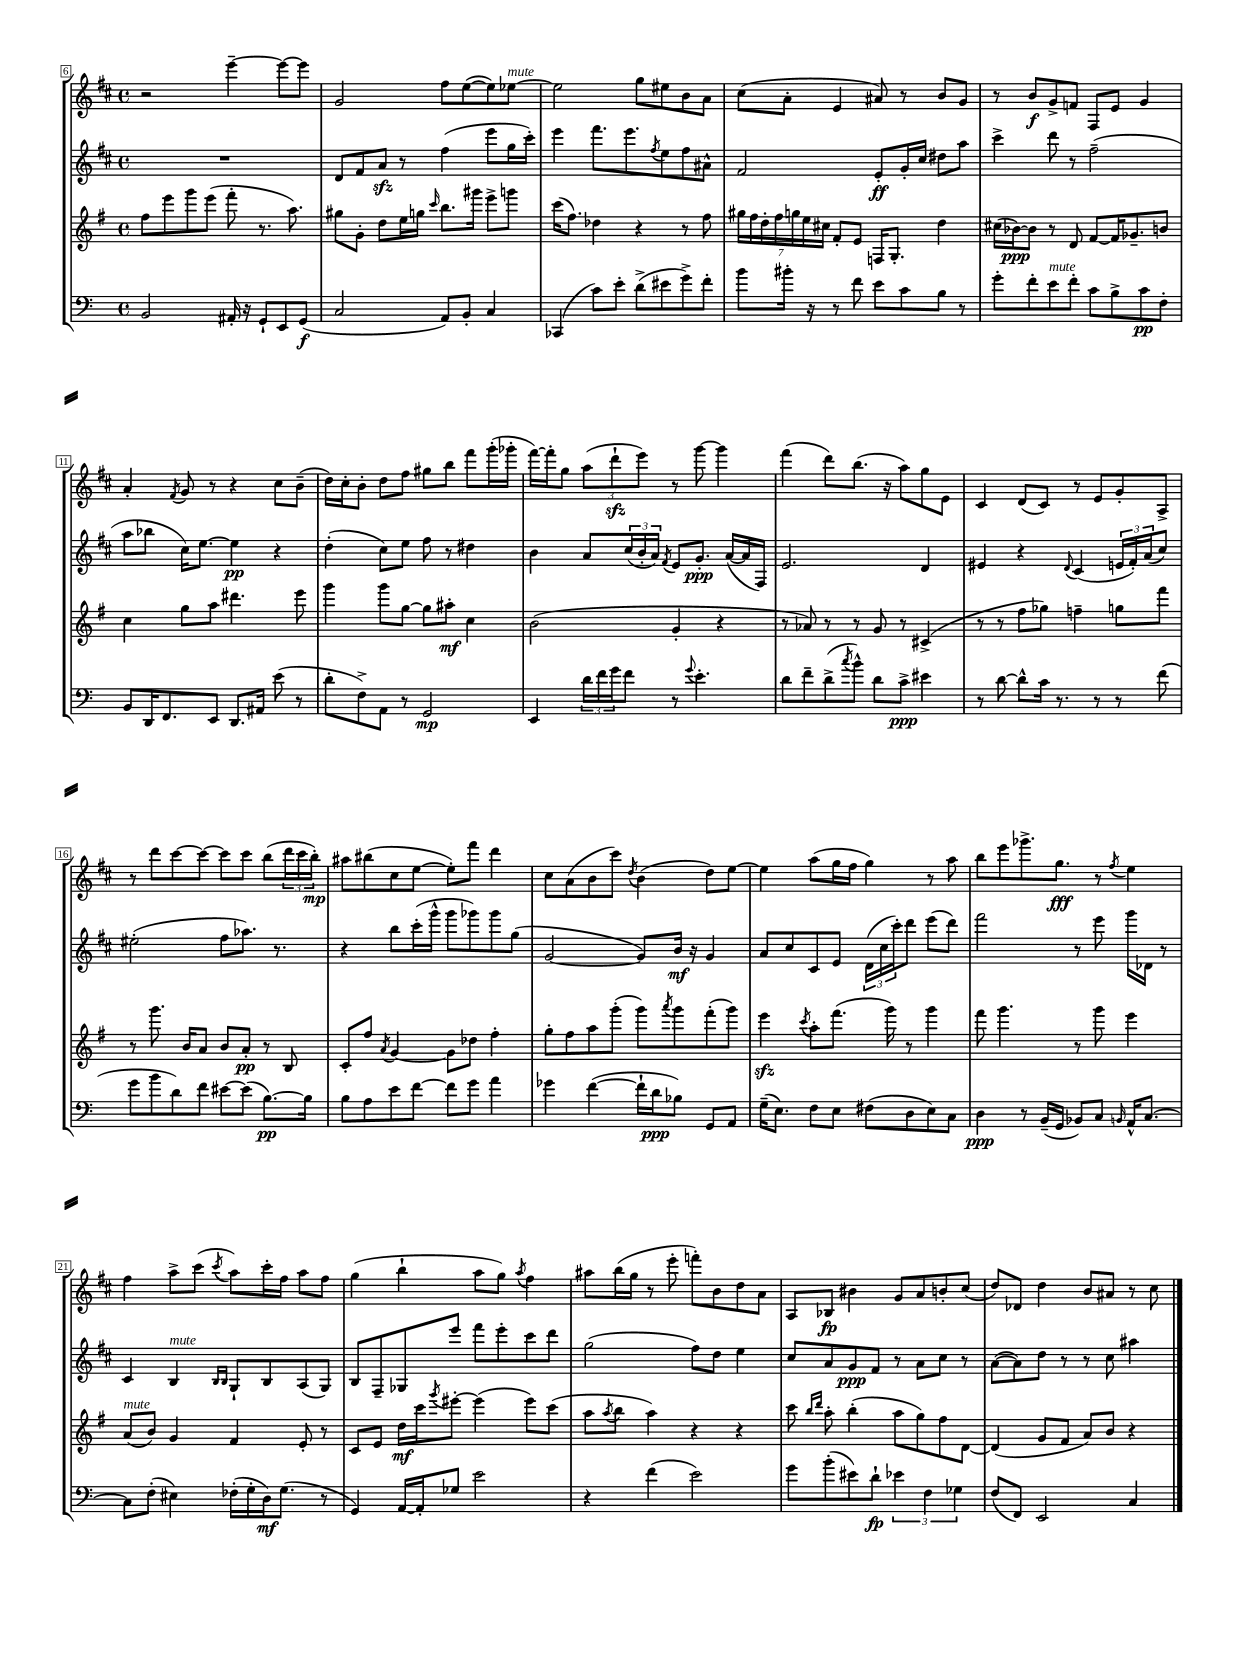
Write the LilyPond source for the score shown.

<<
\new StaffGroup <<
\new Staff = "s0" {
    \clef treble \key d \major \defaultTimeSignature \time 4/4
    r2 e'''4~-- e'''8~ e'''8 |
    g'2 fis''8 e''8~( e''8) ees''8~^\markup { \italic "mute" } |
    ees''2 g''8 eis''8 b'8 a'8 |
    cis''8( a'8-. e'4 ais'8) r8 b'8 g'8 |
    r8 b'8\f g'8-> f'8 fis8 e'8 g'4 |
    a'4-. \acciaccatura { fis'8 } g'8 r8 r4 cis''8 b'8--( |
    d''16) cis''16-. b'8-. d''8 fis''8 gis''8 b''8 fis'''8 g'''16-.( ges'''16-. |
    fis'''16~) fis'''16-. g''8 \tuplet 3/2 { a''8( d'''8-!\sfz e'''8) } r8 g'''8~ g'''4 |
    fis'''4( d'''8) b''8.( r16 a''8) g''8 e'8 |
    cis'4 d'8( cis'8) r8 e'8 g'8-. a8-> |
    r8 d'''8 cis'''8~ cis'''8~ cis'''8 cis'''8 b''8( \tuplet 3/2 { d'''16 cis'''16 b''16-.\mp) } |
    ais''8 bis''8( cis''8 e''8~ e''8-.) fis'''8 d'''4 |
    cis''8 a'8( b'8 cis'''8) \acciaccatura { d''8 } b'4( d''8) e''8~ |
    e''4 a''8( g''16 fis''16 g''4) r8 a''8 |
    b''8 e'''8 ges'''8.-> g''8.\fff r8 \acciaccatura { fis''8 } e''4 |
    fis''4 a''8-> cis'''8( \acciaccatura { cis'''8 } a''8) cis'''16-. fis''16 a''8 fis''8 |
    g''4( b''4-! a''8 g''8) \acciaccatura { a''8 } fis''4 |
    ais''8 b''16( g''16 r8 e'''8-. f'''8-.) b'8 d''8 a'8 |
    a8 bes8\fp bis'4 g'8 a'8 b'8-. cis''8( |
    d''8) des'8 d''4 b'8 ais'8 r8 cis''8 \bar "|." |
}
\new Staff = "s1" {
    \clef treble \key d \major \defaultTimeSignature \time 4/4
    R1 |
    d'8 fis'8 a'8\sfz r8 fis''4( e'''8 g''16 cis'''16-.) |
    e'''4 fis'''8. e'''8. \acciaccatura { fis''8 } e''8 fis''8 ais'8-^ |
    fis'2 e'8-.\ff g'16-. cis''16 dis''8 a''8 |
    cis'''4-> d'''8 r8 fis''2--( |
    a''8 bes''8 cis''16) e''8.~ e''4\pp r4 |
    d''4-.( cis''8) e''8 fis''8 r8 dis''4 |
    b'4 a'8 \tuplet 3/2 { cis''16( b'16-. a'16) } \acciaccatura { fis'8 } e'8 g'8.-.\ppp a'16~( a'16 fis16) |
    e'2. d'4 |
    eis'4 r4 \appoggiatura { d'8 } cis'4( \tuplet 3/2 { e'16 fis'16-.) a'16( } cis''8) |
    eis''2-.( fis''8 aes''8.) r8. |
    r4 b''8 cis'''16-.( g'''16-^ g'''8 ges'''8) ges'''8 g''8( |
    g'2~ g'8) b'16\mf r16 g'4 |
    a'8 cis''8 cis'8 e'8 \tuplet 3/2 { d'16( cis''16 cis'''16-.) } d'''8 e'''8( d'''8) |
    fis'''2 r8 e'''8 g'''16 des'16 r8 |
    cis'4 b4^\markup { \italic "mute" } \grace { b16 b16 } g8-! b8 a8( g8) |
    b8 fis8-- ges8 e'''8 fis'''8 e'''8-. cis'''8 d'''8 |
    g''2( fis''8) d''8 e''4 |
    cis''8 a'8 g'8\ppp fis'8 r8 a'8 cis''8 r8 |
    a'8~( a'8) d''8 r8 r8 cis''8 ais''4 \bar "|." |
}
\new Staff = "s2" {
    \clef treble \key g \major \defaultTimeSignature \time 4/4
    fis''8 e'''8 g'''8 e'''8( fis'''8-. r8. a''8.) |
    gis''8 g'8-. d''8 e''16 g''16 \grace { c'''16 } b''8. gis'''16 e'''8-> g'''8 |
    c'''16( fis''8.) des''4 r4 r8 fis''8 |
    \tuplet 7/4 { gis''16 fis''16 d''16-. fis''16 g''16 e''16 cis''16 } fis'8-. e'8 f16 g8.-. d''4 |
    cis''16( bes'16~\ppp) bes'8 r8 d'8 fis'8~ fis'16 ges'8.-- b'8 |
    c''4 g''8 a''8 dis'''4. e'''8 |
    g'''4 g'''8 g''8~ g''8 ais''8-.\mf c''4 |
    b'2( g'4-. r4 |
    r8 aes'8) r8 r8 g'8 r8 cis'4->( |
    r8 r8 fis''8 ges''8) f''4-- g''8 fis'''8 |
    r8 g'''8. b'16 a'8 b'8 a'8-.\pp r8 b8 |
    c'8-. fis''8 \acciaccatura { a'8 } g'4~ g'8 des''8 fis''4-. |
    g''8-. fis''8 a''8 g'''8-.( g'''8) \acciaccatura { a'''8 } g'''8 fis'''8-.( g'''8) |
    e'''4\sfz \acciaccatura { c'''8 } a''8-. fis'''8.( g'''16) r8 g'''4 |
    fis'''8 g'''4. r8 g'''8 e'''4 |
    a'8^\markup { \italic "mute" }( b'8) g'4 fis'4 e'8-. r8 |
    c'8 e'8 d''16\mf c'''16 \acciaccatura { g'''8 } eis'''8~-. eis'''4( eis'''8) c'''8( |
    a''8 \acciaccatura { a''8 } b''8 a''4) r4 r4 |
    c'''8 \grace { b''16 d'''16 } a''8-. b''4-.( a''8 g''8) fis''8 d'8~ |
    d'4( g'8 fis'8 a'8) b'8 r4 \bar "|." |
}
\new Staff = "s3" {
    \clef bass \key c \major \defaultTimeSignature \time 4/4
    b,2 ais,16-. r16 g,8-! e,8 g,8\f( |
    c2 a,8) b,8-. c4 |
    ces,4( c'8) e'8-. d'8->( eis'8 g'8->) f'8-. |
    b'8 bis'16-. r16 r8 f'8 e'8 c'8 b8 r8 |
    g'8-. f'8-. e'8^\markup { \italic "mute" } f'8-. c'8 b8-> c'8\pp f8-. |
    b,8 d,16 f,8. e,8 d,8. ais,16 e'8( r8 |
    d'8-. f8->) a,8 r8 g,2\mp |
    e,4 \tuplet 3/2 { d'16 f'16 g'16 } f'8 r8 \appoggiatura { g'8 } e'4.-. |
    d'8 f'8-- d'8->( \acciaccatura { c''8 } b'8-^) d'8 c'8->\ppp eis'4 |
    r8 d'8~ d'8-^ c'16 r8. r8 r8 f'8( |
    g'8 b'8 d'8) f'8 eis'8~ eis'8( b8.~\pp) b16 |
    b8 a8 e'8 f'8~ f'8 g'8 a'4 |
    ges'4 f'4~( f'16-! d'16\ppp bes8) g,8 a,8 |
    g16--( e8.) f8 e8 fis8( d8 e8) c8 |
    d4\ppp r8 b,16--( g,16 bes,8) c8 \grace { b,16 } a,16-^ c8.~ |
    c8 f8-.( eis4) fes16-.( g16-. d16\mf) g8.( r8 |
    g,4) a,16~ a,16-. ges8 e'2 |
    r4 f'4( e'2) |
    g'8 b'8-.( eis'8) d'8-!\fp \tuplet 3/2 { ees'4 f4 ges4 } |
    f8( f,8) e,2 c4 \bar "|." |
}
>>
>>
\layout { \context { \Score currentBarNumber = #6 \override BarNumber.stencil = #(make-stencil-boxer 0.1 0.3 ly:text-interface::print) } }
